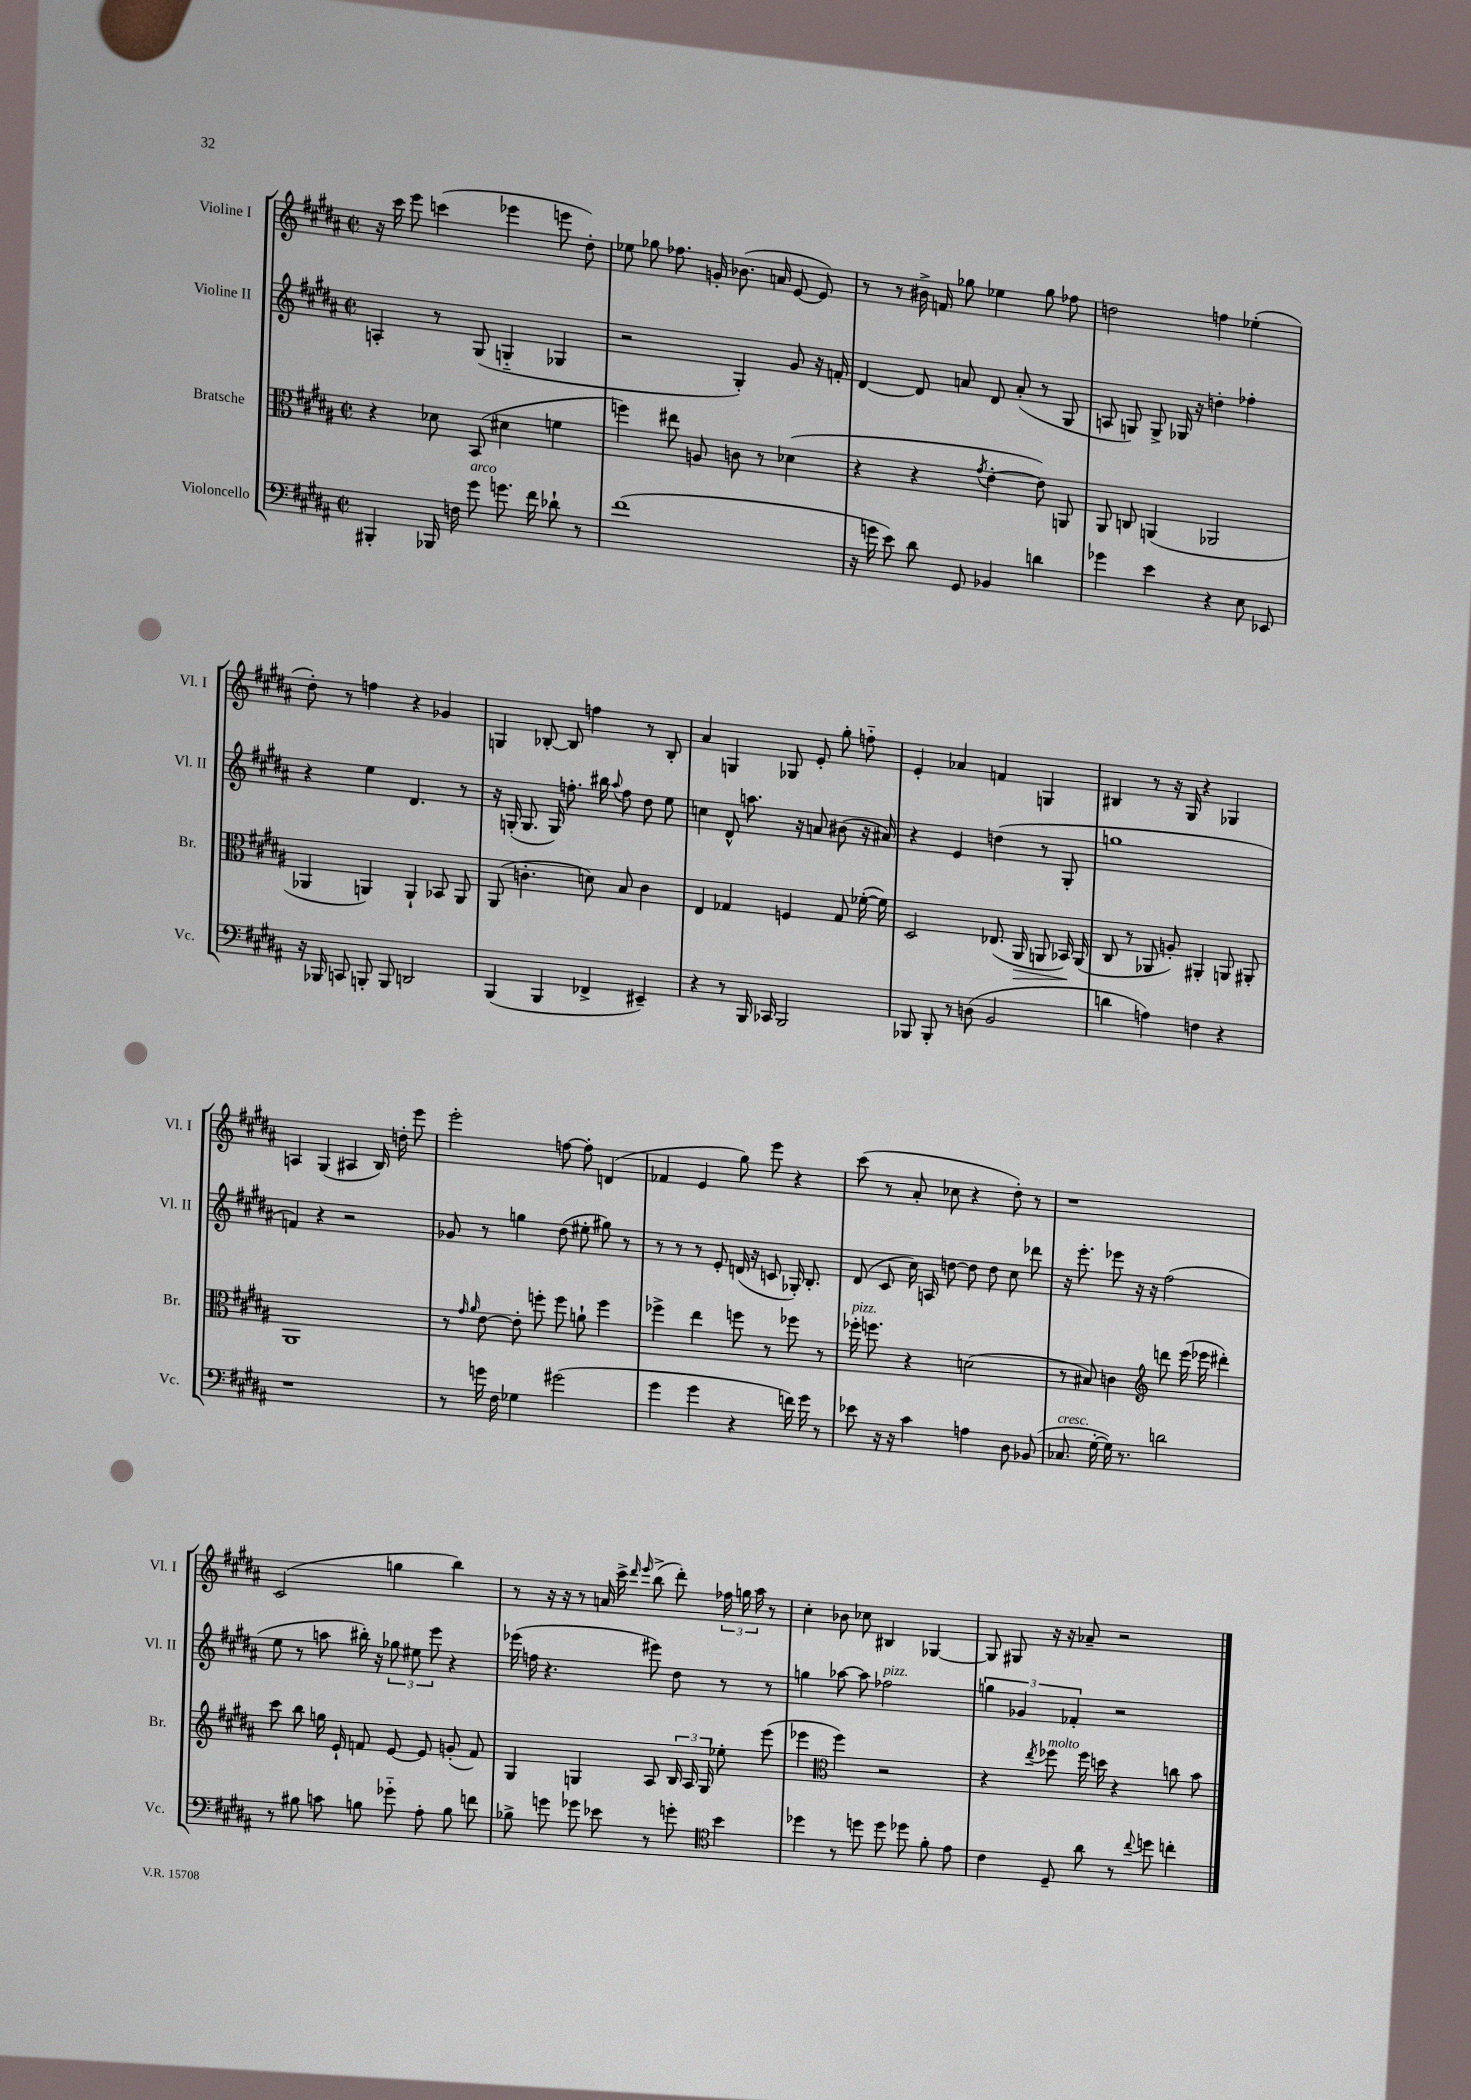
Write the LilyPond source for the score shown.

<<
\new StaffGroup <<
\new Staff = "s0" \with { instrumentName = "Violine I" shortInstrumentName = "Vl. I" } {
    \clef treble \key b \major \defaultTimeSignature \time 2/2
    \autoBeamOff r16 cis'''16 e'''8 c'''4( ees'''4 e'''8 dis''8-.) |
    ees''8 ges''8 fes''8. g'16-. bes'8.( a'16 e'8~ e'8) |
    r8 r8 bis'16-> f'16 ges''8 ees''4 ges''8 fes''8 |
    d''2 f''4 ees''4-.( |
    dis''8-.) r8 f''4 r4 ges'4 |
    g4 bes8~-. bes8 f''4 r8 bes8-. |
    ais'4 g4 ges8 e'8-. gis''8-. f''8-_ |
    e'4-. aes'4 f'4 g4 |
    bis4 r8 r16 gis16 r4 ges4 |
    a4 gis4( ais4 b16) d''16-. e'''8 |
    e'''2-. f''8~ f''8-. d'4( |
    fes'4 e'4 gis''8) e'''8 r4 |
    cis'''8( r8 ais'8-. ces''8 r4 dis''8-.) r8 |
    r1 |
    cis'2( g''4 b''4) |
    r8 r16 r16 r8 a'16 cis'''16-> \grace { dis'''16 e'''16 } b''8->( dis'''8-.) \tuplet 3/2 { fes''16 g''16 ais''16 } r8 |
    cis''4-. bes'8 ces''8 bis4 ges4~ |
    ges8 gis8 r16 r16 aes'8-- r2 \bar "|." |
}
\new Staff = "s1" \with { instrumentName = "Violine II" shortInstrumentName = "Vl. II" } {
    \clef treble \key b \major \defaultTimeSignature \time 2/2
    \autoBeamOff a4-. r8 gis8( g4-_ ges4 |
    r2 gis4-.) gis'8 r16 f'16-. |
    dis'4~ dis'8 a'8 dis'8 a'8-.( r8 gis8 |
    a8 g8) g8-> ges16 r16 d''4-. fes''4-. |
    r4 e''4 dis'4. r8 |
    r16 g16-.( g8. g16) f''8.-. bis''16 \appoggiatura { ais''8 } f''8 dis''8 e''8 |
    c''4 dis'8-^ a''8. r16 a'8 bis'8( r16 ais'16) |
    r4 e'4 d''4( r8 gis8-. |
    g''1 |
    f'4) r4 r2 |
    ges'8 r8 g''4 dis''8( eis''8-. gis''8) r8 |
    r8 r8 r8 e'8-. d'16( r16 c'8 ges16-.) b8.-. |
    dis'8( cis'8 cis''16) a16 d''8~ d''8 d''8 cis''8 des'''8 |
    r16 e'''8.-. ees'''8 r16 r16 fis''2( |
    e''8 r8 a''8 bis''16-.) r16 \tuplet 3/2 { ges''8 eis''8 e'''8 } r4 |
    ees'''16( f''16 r4. eis'''8) dis''8 r8 r8 |
    g''4 aes''8~ aes''8 fes''2^\markup { \italic "pizz." } |
    \tuplet 3/2 { g''4 ges'4 fes'4-. } r2 \bar "|." |
}
\new Staff = "s2" \with { instrumentName = "Bratsche" shortInstrumentName = "Br." } {
    \clef alto \key b \major \defaultTimeSignature \time 2/2
    \autoBeamOff r4 des'8 b,8( dis'4 f'4 |
    f''4) eis''8 a8 c'8 r8 des'4( |
    r4 r4 \acciaccatura { gis'8 } e'4~-. e'8) a,8 |
    ais,8 c8 a,4( aes,2 |
    aes,4 a,4) a,4-! bes,8 a,8 |
    ais,8( c'4.-. d'8) b8 c'4 |
    e4 ges4 f4 ges8 fes'16~-.( fes'16) |
    dis2 ees8.( ais,16\> a,8 bes,16\!) a,16( |
    cis8 r8 aes,8 a8-.) ais,4-. a,8 ais,8-. |
    ais,1 |
    r8 \grace { gis'16 ais'16 } e'8~ e'8-. f''8-. f''8 a'8-! f''4 |
    fes''4-> e''4 f''8 r8 fes''8 r8 |
    fes''16-.^\markup { \italic "pizz." } f''8. r4 d'2( |
    r8 bis8) c'4 \clef treble d'''8 e'''16( ees'''16 dis'''4-.) |
    cis'''8 b''8 g''16 e'16-! f'8 e'8~ e'8 g'8-.( f'8) |
    gis4 g4 ais8 \tuplet 3/2 { b16 ais16 g16 } ees''8-. e'''8( |
    ees'''4 \clef alto fis''4) r2 |
    r4 \acciaccatura { e''8 } fes''8^\markup { \italic "molto" } fes''16 d''16 r4 c''8 b'8 \bar "|." |
}
\new Staff = "s3" \with { instrumentName = "Violoncello" shortInstrumentName = "Vc." } {
    \clef bass \key b \major \defaultTimeSignature \time 2/2
    \autoBeamOff bis,,4-. bes,,16 f16 gis'8^\markup { \italic "arco" } g'8. fis'16 des'8-! r8 |
    fis'1( |
    r16 g'16 e'8) dis'8 gis,8 bes,4 d'4 |
    ges'4 e'4 r4 e8 ees,8 |
    r16 bes,,16 c,8 b,,8-. b,,8 d,2 |
    b,,4( b,,4 fes,4-> eis,4--) |
    r4 r8 b,,16 ces,16 b,,2 |
    bes,,8 bes,,8-. r8 d8( b,2 |
    d'4 a4) f4 r4 |
    r1 |
    r8 g'16 fis16 ges4 gis'2( |
    gis'4 gis'4 r4 f'16) gis'16 r8 |
    ees'8 r16 r16 cis'4 a4 dis8 bes,8( |
    ces8.^\markup { \italic "cresc." } gis16~-. gis16) r8. d'2 |
    r8 bis8 c'8 b8 ges'8-_ ais8-. b8 f'8 |
    bes8-> g'8 ges'8 ees'8 r8 g'8-. \clef tenor b'4 |
    des''4 r8 d''8 d''8 des''8 fis'8-. e'8 |
    cis'4 dis8-- ais'8 r8 \appoggiatura { cis''8 } d''8 c''4-. \bar "|." |
}
>>
>>
\layout { \context { \Score \remove "Bar_number_engraver" } }
